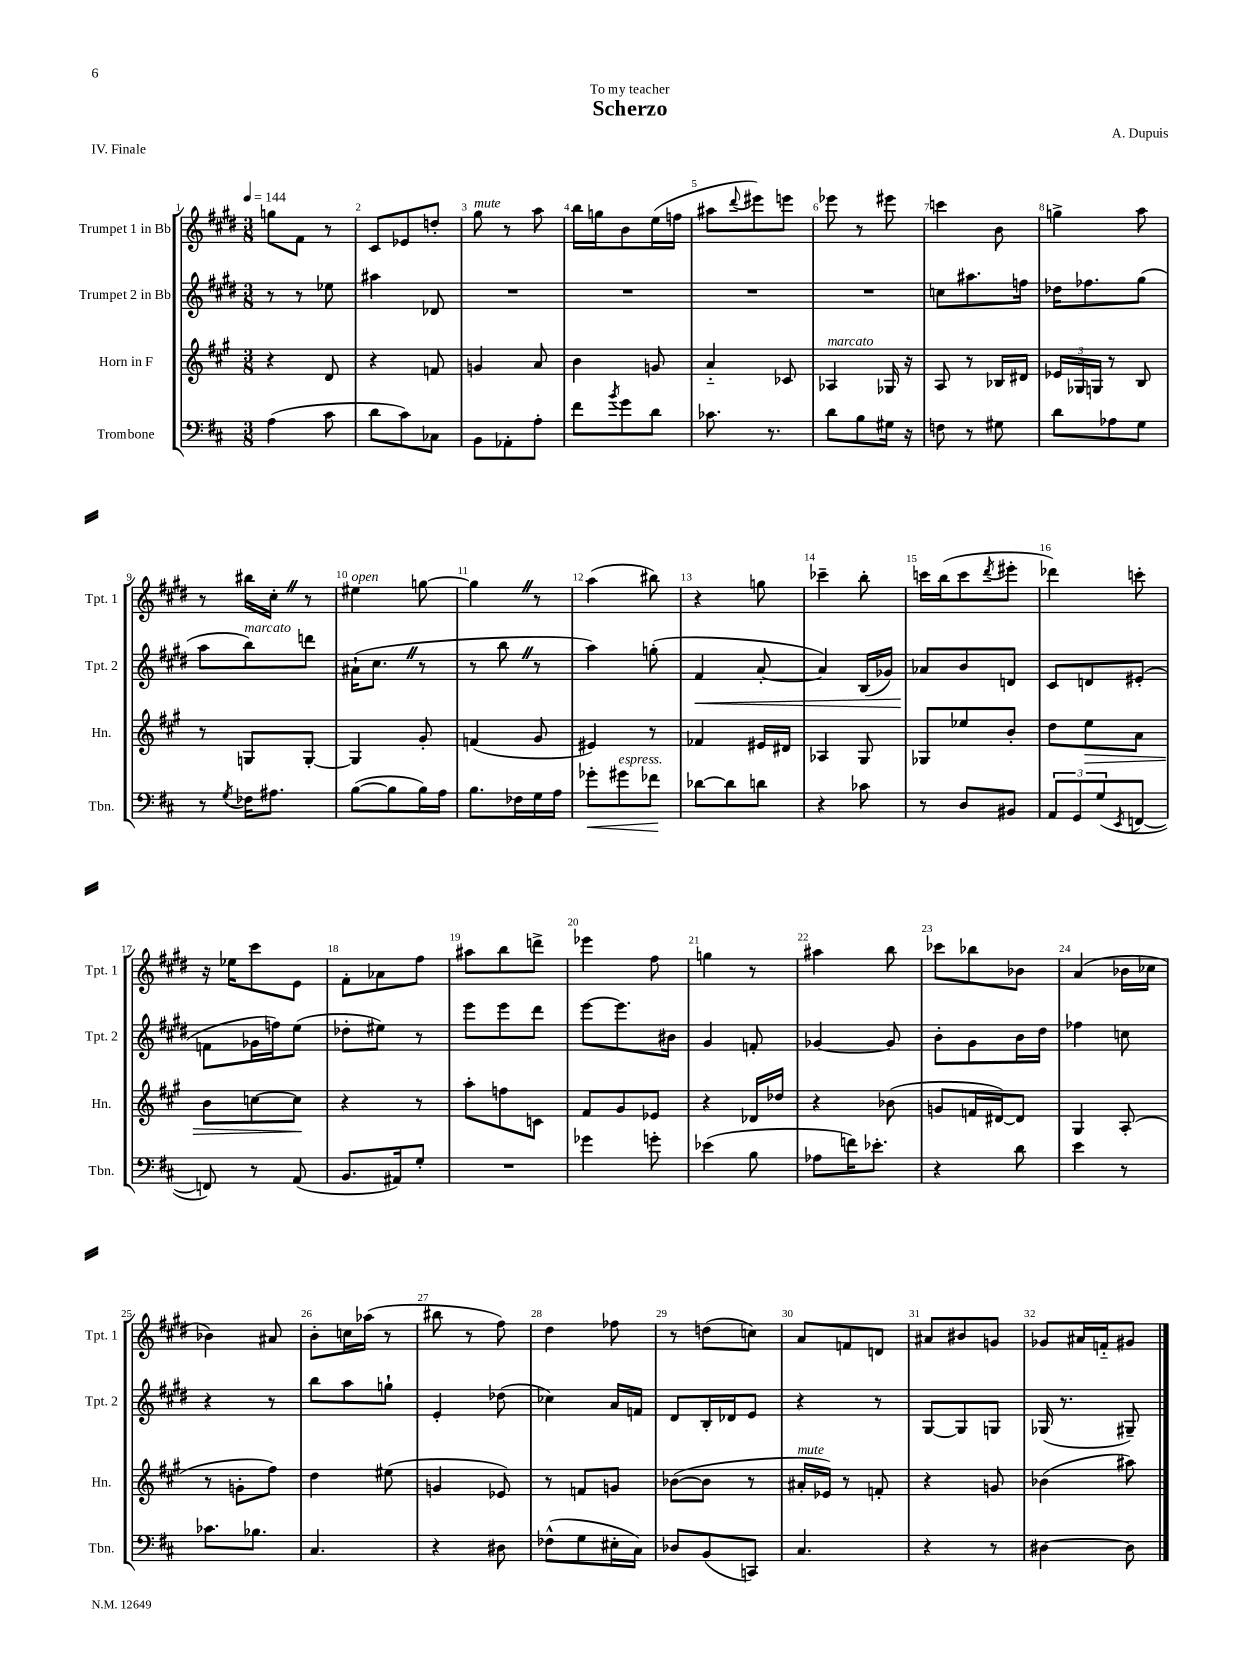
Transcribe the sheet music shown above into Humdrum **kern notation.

**kern	**kern	**kern	**kern
*staff4	*staff3	*staff2	*staff1
*clefF4	*clefG2	*clefG2	*clefG2
*k[f#c#]	*k[f#c#g#]	*k[f#c#g#d#]	*k[f#c#g#d#]
*M3/8	*M3/8	*M3/8	*M3/8
*MM144	*MM144	*MM144	*MM144
(4A	4r	8r	8gg
.	.	8r	8f#
8c#	8d	8ee-	8r
=	=	=	=
8d	4r	4aa#	8c#
8c#)	.	.	8e-
8C-	8f	8d-	8dd'
=	=	=	=
8BB	4g	4.r	8gg#
8AA-'	.	.	8r
8A'	8a	.	8aa
=	=	=	=
8f#	4b	4.r	16bb
.	.	.	16gg
8qb	.	.	.
8g	.	.	8b
8d	8g	.	(16ee
.	.	.	16ff
=	=	=	=
8.c-	4a'~	4.r	8aa#
.	.	.	8qqddd#
.	.	.	8eee#)
8.r	.	.	.
.	8c-	.	8eee
=	=	=	=
8d	4A-	4.r	8eee-
8B	.	.	8r
16G#	16G-	.	8eee#
16r	16r	.	.
=	=	=	=
8F	8A	8cc	4ccc
8r	8r	8.aa#	.
8G#	16B-	.	8b
.	16d#	16ff	.
=	=	=	=
8d	24e-	16dd-	4gg^
.	24G-	.	.
.	.	8.ff-	.
.	24G	.	.
8A-	8r	.	.
8G	8B	(8gg#	8aa
=	=	=	=
8r	8r	8aa	8r
8qG	.	.	.
16F-	8G	8bb)	16bb#
8.A#	.	.	16cc#'
.	[8G'	8ddd	8r
=	=	=	=
([8B	4G]	(16a#`	4ee#
.	.	8.cc#	.
8B]	.	.	.
16B)	8g#'	8r	[8gg
16A	.	.	.
=	=	=	=
8.B	(4f	8r	4gg]
.	.	8bb	.
16F-	.	.	.
16G	8g#	8r	8r
16A	.	.	.
=	=	=	=
8g-'	4e#)	4aa)	(4aa
8g#	.	.	.
8f-	8r	(8gg'	8bb#)
=	=	=	=
[8d-	4f-	4f#	4r
8d-]	.	.	.
8d	16e#	[8a'	8gg
.	16d#	.	.
=	=	=	=
4r	4A-	4a])	4ccc-~
8c-	8G#	(16B	8bb'
.	.	16g-)	.
=	=	=	=
8r	8G-	8a-	16ccc
.	.	.	(16bb
8D	8ee-	8b	8ccc
.	.	.	8qddd#
8BB#	8b'	8d	8eee#'
=	=	=	=
12AA	8dd	8c#	4ddd-)
12GG	.	.	.
.	8ee	8d	.
(12G	.	.	.
8qEE	.	.	.
[8FF	8a	(8e#'	8ccc'
=	=	=	=
8FF])	8b	8f	16r
.	.	.	16ee-
8r	[8cc	16g-	8ccc#
.	.	16ff)	.
(8AA	8cc]	(8ee	8e
=	=	=	=
8.BB	4r	8dd-'	8f#'
.	.	8ee#)	8a-
16AA#)	.	.	.
8G'	8r	8r	8ff#
=	=	=	=
4.r	8aa'	8eee	8aa#
.	8ff	8eee	8bb
.	8c	8ddd#	8ddd^
=	=	=	=
4g-	8f#	[8eee	4eee-
.	8g#	8.eee]	.
8g'	8e-	.	8ff#
.	.	16b#	.
=	=	=	=
(4e-	4r	4g#	4gg
8B	16d-	8f'	8r
.	16dd-	.	.
=	=	=	=
8A-	4r	[4g-	4aa#
16f)	.	.	.
8.e-'	.	.	.
.	(8b-	8g-]	8bb
=	=	=	=
4r	8g	8b'	8ccc-
.	16f	8g#	8bb-
.	[16d#)	.	.
8d	8d#]	16b	8b-
.	.	16dd#	.
=	=	=	=
4e	4G#	4ff-	(4a
8r	(8A'	8cc	16b-
.	.	.	16cc-
=	=	=	=
8.c-	8r	4r	4b-)
.	8g'	.	.
8.B-	.	.	.
.	8ff#)	8r	8a#
=	=	=	=
4.C#	4dd	8bb	8b'
.	.	8aa	16cc
.	.	.	(16aa-
.	(8ee#	8gg`	8r
=	=	=	=
4r	4g	4e'	8bb#
.	.	.	8r
8D#	8e-)	(8dd-	8ff#)
=	=	=	=
(8F-^^	8r	4cc-)	4dd#
8G	8f	.	.
16E#'	8g	16a	8ff-
16C#)	.	16f	.
=	=	=	=
8D-	([8b-	8d#	8r
(8BB	8b-]	16B'	(8dd
.	.	16d-	.
8CC)	8r	8e	8cc)
=	=	=	=
4.C#	16a#'	4r	8a
.	16e-)	.	.
.	8r	.	8f
.	8f'	8r	8d
=	=	=	=
4r	4r	[8G#	8a#
.	.	8G#]	8b#
8r	8g	8G	8g
=	=	=	=
[4D#	(4b-	(16G-	8g-
.	.	8.r	.
.	.	.	16a#
.	.	.	16f'~
8D#]	8aa#)	8G#~)	8g#
==	==	==	==
*-	*-	*-	*-
